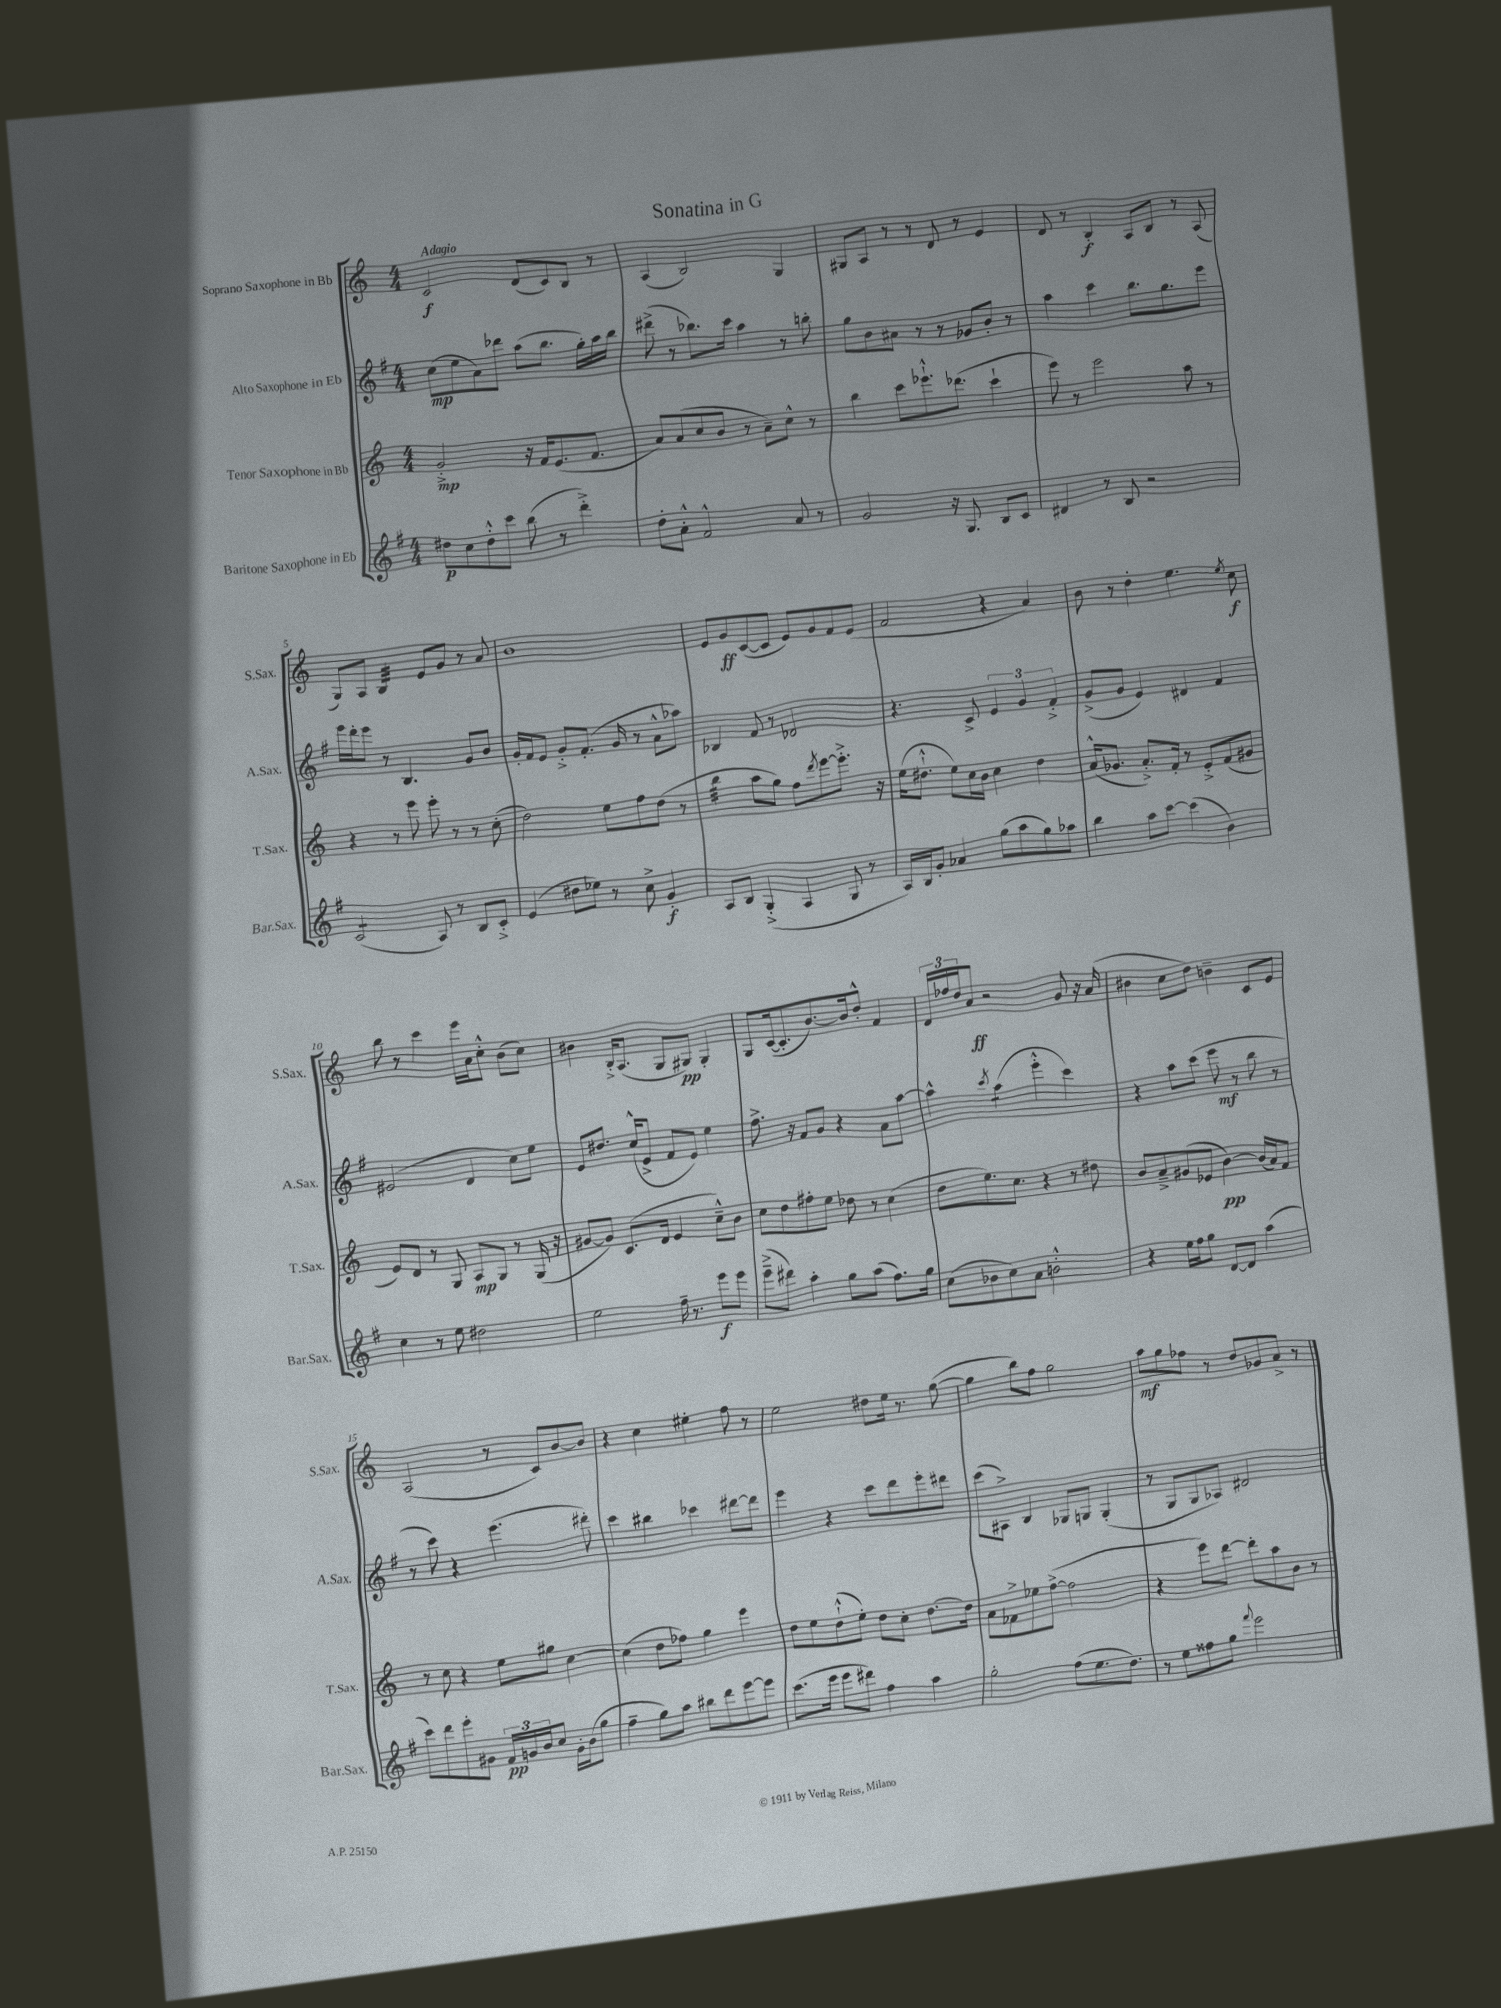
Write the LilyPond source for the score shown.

\header { title = "Sonatina in G" }
<<
\new StaffGroup <<
\new Staff = "s0" \with { instrumentName = "Soprano Saxophone in Bb" shortInstrumentName = "S.Sax." } {
    \clef treble \key c \major \numericTimeSignature \time 4/4 \tempo "Adagio"
    c'2\f d'8( c'8) b8 r8 |
    a4( b2) g4 |
    gis8 a8 r8 r8 d'8 r8 e'4 |
    d'8 r8 b4-.\f a8 b8 r8 a8( |
    g8) a8 b4:32 e'8 g'8 r8 a'8 |
    b'1 |
    e'8 g'8\ff c'8~( c'8 e'8) g'8 f'8 e'8( |
    f'2 r4 a'4) |
    b'8 r8 d''4-. e''4. \acciaccatura { e''8 } c''8\f |
    b''8 r8 c'''4 e'''16 a'16 c''8-.-^ b'8( c''8) |
    bis'4 b16-.-> a8.( g8 gis8\pp) gis4-. |
    g8 c'16~( c'8.-. b'8.~) b'16 d''8-.-^ f'4 |
    \tuplet 3/2 { d'16 fes''16 d''16 } a'8\ff r2 g'8 r16 a'16( |
    bis'4 c''8 d''8) b'4-- c'8 e'8 |
    a2( r8 c'8) b'8~ b'8 |
    r4 c''4 eis''4-. f''8 r8 |
    e''2 dis''8 e''16 r8. g''8~( |
    g''4 b''8) f''8 g''2 |
    a''8\mf g''8 fes''8 r8 d''8 ges'8 a'8-> r8 \bar "|." |
}
\new Staff = "s1" \with { instrumentName = "Alto Saxophone in Eb" shortInstrumentName = "A.Sax." } {
    \clef treble \key g \major \numericTimeSignature \time 4/4
    c''8\mp( e''8 a'8) des'''8 a''8( b''8. g''16-.) a''16 b''16 |
    dis'''8->( r8 bes''8.) c'''16 a''4 r8 b''8-. |
    g''8 b'8 ais'8 r8 r8 ges'8 b'8-. r8 |
    a''4 c'''4 b''8. g''8. e'''8 |
    e'''16 d'''16-. e'''8 r8 b4. g'8 b'8 |
    g'16-. fis'16 e'8 g'8-.-> fis'8.-.( g'16 r8 a'8-^ aes''8) |
    bes4 fis'8 r8 des'2 |
    r4. c'8-> \tuplet 3/2 { e'4 g'4 fis'4-.-> } |
    g'8->( g'8 e'4) dis'4 fis'4 |
    eis'2( d'4 c''8) e''8 |
    e'8 dis''8. c''16-^( e'8-> fis'8 e'8) e''4 |
    fis''8.-> r16 fis'8 g'8 r4 a'8 a''8~ |
    a''4-^ \acciaccatura { c'''8 } a''4:8( e'''4-.-^ c'''4) |
    r4 a''8 c'''8( e'''8\mf r8 b''8 r8 |
    r8 c'''8) r4 e'''4.( dis'''8-.) |
    c'''4 bis''4 ces'''4 dis'''8~ dis'''8 |
    e'''4 r4 c'''8 d'''8 e'''8-. dis'''8 |
    c'''8( ais8->) b4 ges8 g8 g4-.( |
    r8 g8 g8 aes8) dis'2 \bar "|." |
}
\new Staff = "s2" \with { instrumentName = "Tenor Saxophone in Bb" shortInstrumentName = "T.Sax." } {
    \clef treble \key c \major \numericTimeSignature \time 4/4
    g'2-.->\mp r16 f'16 e'8.( f'8. |
    a'8) a'8( c''8 b'8 r8 a'8--) c''8-^ r8 |
    b''4 c'''8 ees'''8.-!-^ des'''8.( c'''4-! |
    e'''8) r8 e'''2 a''8 r8 |
    r4 r8 e'''8 e'''8-. r8 r8 c''8-.( |
    d''2) e''8 f''8 d''8( r8 |
    b''4:32 a''8 g''8) f''8 \acciaccatura { d'''8 } e'''8~ e'''8.-.-> r16 |
    e''16( dis''8.-!-^ e''8) c''16 b'16 c''4 dis''4 |
    a'16-^( ges'8. a'8.-.->) f'16-. r8 e'8-.-> f'8( gis'8 |
    e'8) d'8 r8 g8 a8\mp g8 r8 g16( r16 |
    gis'8~ gis'8) c'8.( d'16 e'4 c''8---^) b'8 |
    c''8 d''8 fis''8-. e''8 des''8 r8 c''4( |
    d''8 e''8.) c''8. r4 r8 dis''8 |
    b'8 a'8---> gis'8( ees'8 b'4~\pp) b'16( a'16) f'8 |
    r8 c''8 r4 e''8 gis''8 c''4~ |
    c''4( d''8 fes''8) g''4 e'''4 |
    d''8 e''8 d''8-!-^( e''8-.) d''8 c''8-. d''8.~ d''16 |
    a'8 fes'8-> ees''8 f''8~->( f''2 |
    r4 e'''8) d'''8~ d'''8-. a''8 b'8 r8 \bar "|." |
}
\new Staff = "s3" \with { instrumentName = "Baritone Saxophone in Eb" shortInstrumentName = "Bar.Sax." } {
    \clef treble \key g \major \numericTimeSignature \time 4/4
    dis''8\p c''8 dis''8-.-^ c'''8 b''8( r8 d'''4-.->) |
    d''8-. a'8-.-^ fis'2-^ a'8 r8 |
    g'2 r16 g8. b8 c'8 |
    dis'4 r8 b8 r2 |
    c'2:8( a8) r8 b8 c'8-.-> |
    e'4( dis''8 ees''8) r8 c''8-> g'4-.\f |
    a8 b8 g4-.->( a4 g8 r8 |
    a16) b16 g'8-. aes'4 g''8( a''8 g''8) aes''8 |
    b''4 a''8 c'''8~ c'''4( b'4) |
    c''4 r8 e''8 dis''2 |
    e''2 fis''16-- r8. e'''8\f e'''8 |
    e'''8--->( dis'''8) a''4-. g''8 a''8( fis''8.) g''16 |
    c''8( bes'8 c''8) a'8 b'2-.-^ |
    r4 e''16 fis''16 g''8 d'8~ d'8 a''4( |
    c'''8) d'''8 e'''8-. gis'8 \tuplet 3/2 { fis'16\pp g'16 b'16 } c''8 g'16-. b'16( g''8 |
    fis''4-- g''8) a''8 bis''8 d'''8 e'''8~ e'''8 |
    c'''8.( e'''16 e'''8 dis'''8) fis''4 a''4 |
    g''2-. fis''8( e''8. d''8.) |
    r8 e''8 fisis''8 g''8 \appoggiatura { fis'''8 } e'''2 \bar "|." |
}
>>
>>
